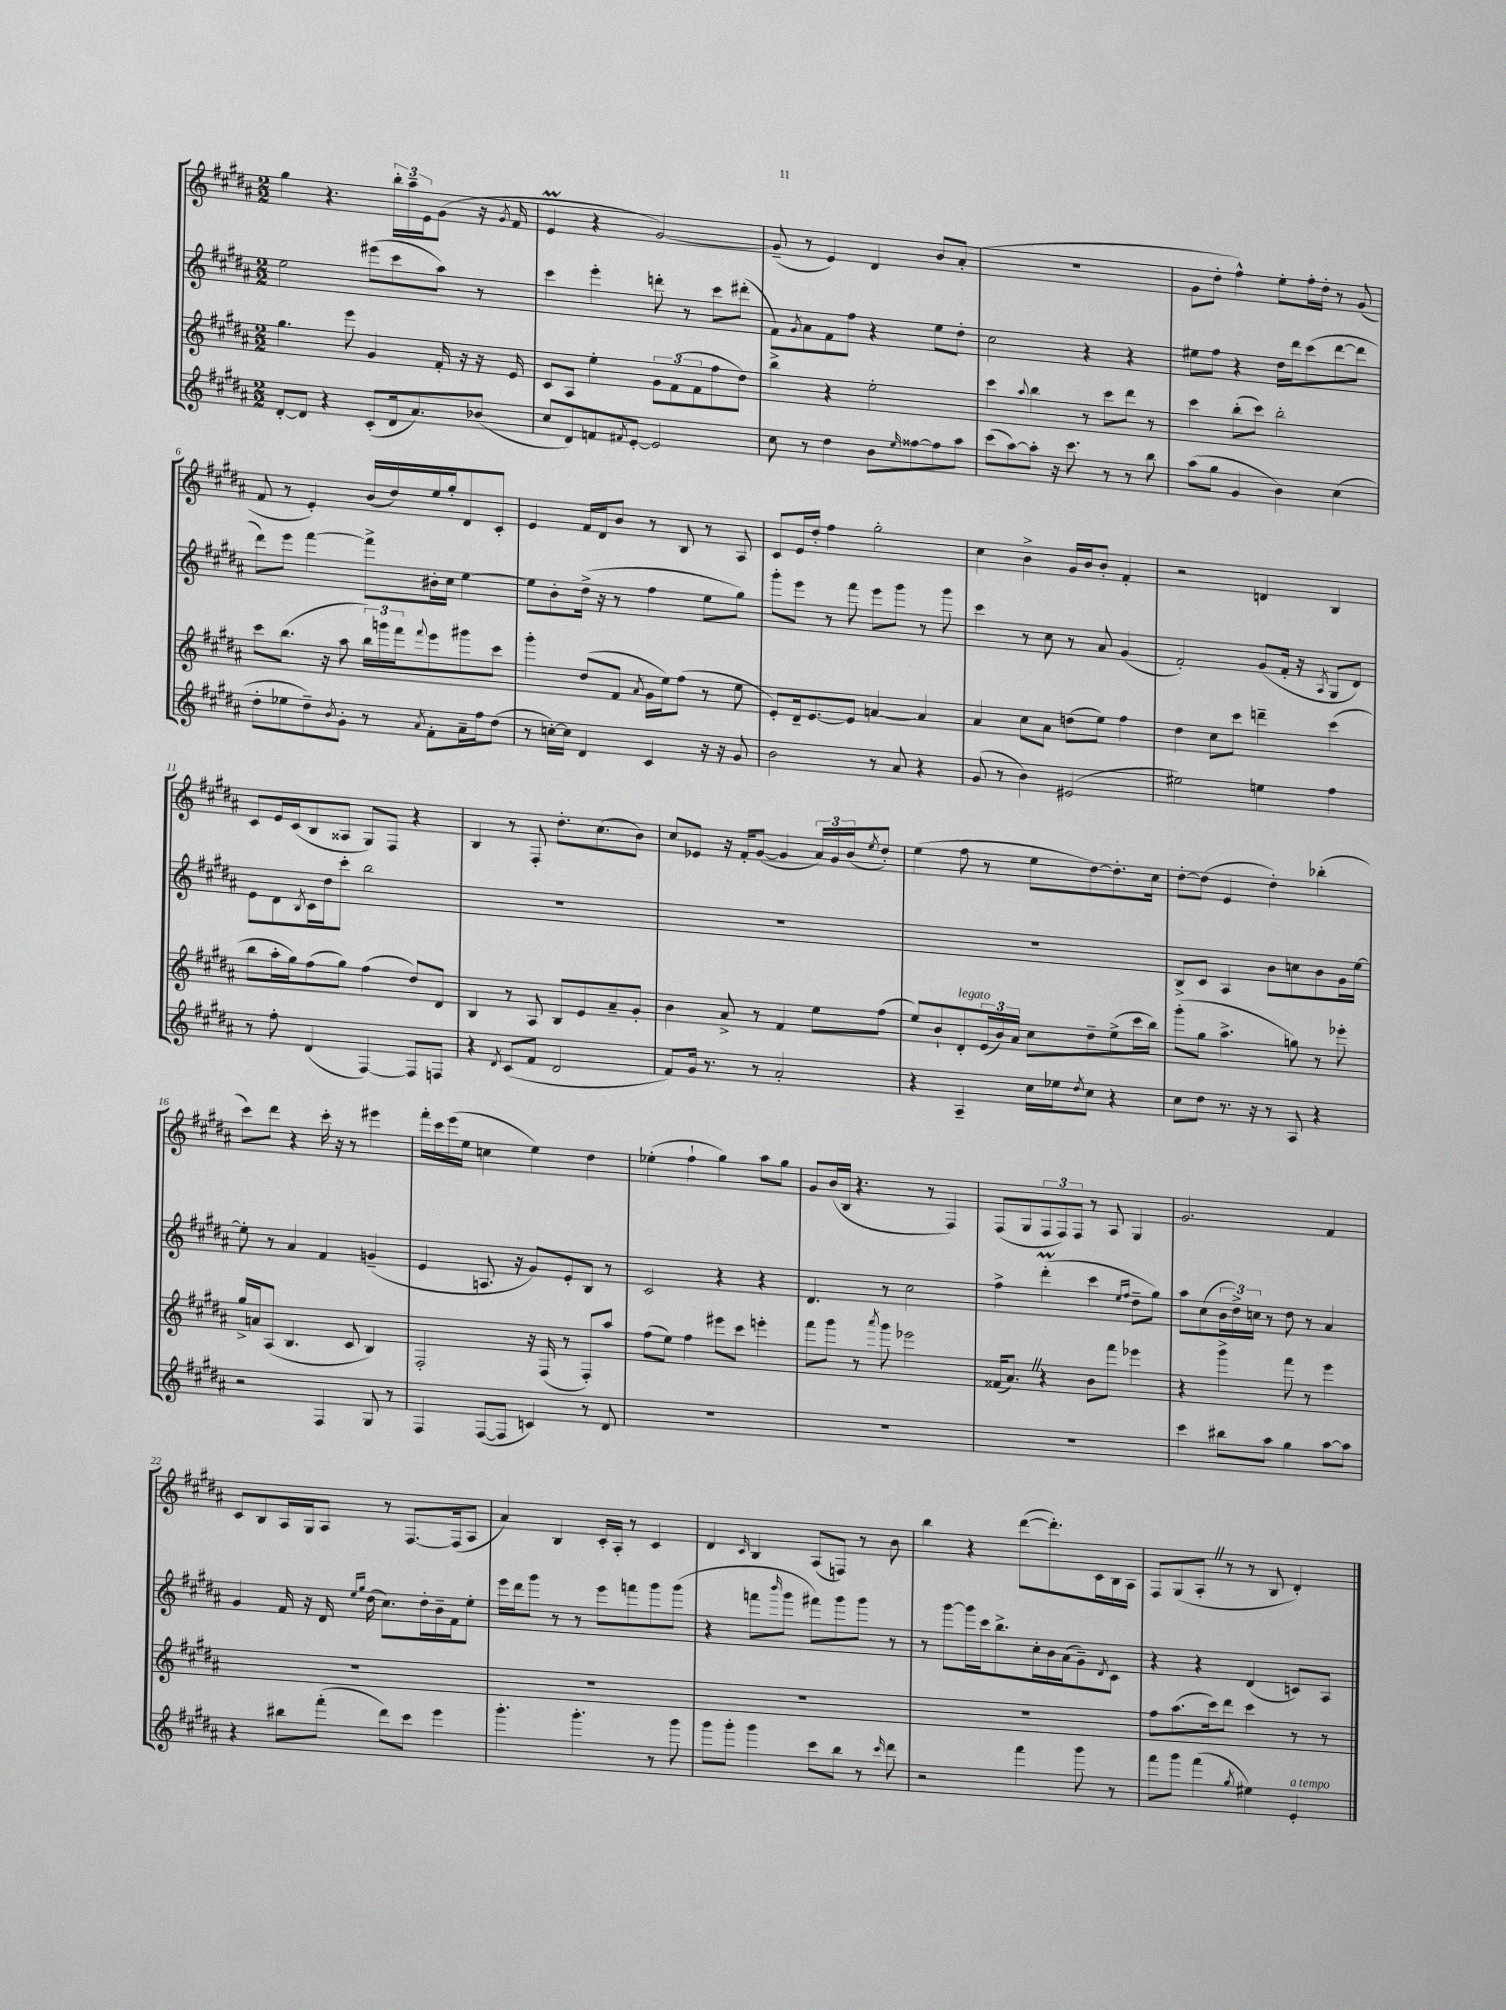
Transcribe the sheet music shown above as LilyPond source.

<<
\new StaffGroup <<
\new Staff = "s0" {
    \clef treble \key b \major \numericTimeSignature \time 2/2
    gis''4 r4. \tuplet 3/2 { b''16-. ais''16-- e'16 } gis'8( r16 \acciaccatura { gis'8 } fis'16 |
    e'4\prall r4 gis'2~) |
    gis'8--( r8 e'4) dis'4 b'8 ais'8-.( |
    R1 |
    gis'8 dis''8-. fis''4-^) e''8-. fis''16-. dis''16-. r8 gis'8( |
    fis'8 r8 e'4-.) b'16( dis''16) e''16 gis''16-. dis'8 cis'8-. |
    e'4 fis'16 dis'16 b'8 r8 b8 r8 ais8 |
    cis'8 e'16 dis''16-. fis''4 gis''2-. |
    cis''4 b'4-> gis'16 b'16 b'8-. fis'4-. |
    r2 d'4 b4 |
    cis'8 e'16 cis'16( b8 aisis8 gis8) fis8 r4 |
    b4 r8 fis8-. dis''8.-. cis''8.( b'8) |
    cis''8 ees'8 r16 fis'16-. gis'8~( gis'4 \tuplet 3/2 { ais'16) gis'16 b'16( } \acciaccatura { e''8 } dis''8-.) |
    e''4( fis''8 r8 e''8 dis''8~) dis''8.-. cis''16 |
    dis''8~-. dis''8( e'4 dis''4-.) bes''4-.( |
    cis'''8) dis'''8 r4 cis'''16-. r16 r8 eis'''4 |
    fis'''16-. cis'''16 e'''16( e''16 c''4 e''4) dis''4 |
    ees''4-.( fis''4-! gis''4) ais''8 gis''8 |
    gis'8 b'16( b16 r4. r8 fis4) |
    fis8( gis8 \tuplet 3/2 { fis8 fis8) fis8 } r8 ais8 gis4 |
    gis'2. fis'4 |
    cis'8 b8 ais16 gis16 ais8 r8 fis8.~ fis16( ais8 |
    ais'4) b4 cis'16-. ais16-. r8 cis'4 |
    dis'4 \grace { cis'16 } b4 ais8( f8) r8 b'8 |
    b''4 r4 dis'''8~( dis'''8.-.) cis'16 b16 ais16 |
    fis8 gis8( ais8-. \once \override BreathingSign.text = \markup { \musicglyph "scripts.caesura.straight" } \breathe r8 r8 b8 dis'4-.) \bar "|." |
}
\new Staff = "s1" {
    \clef treble \key b \major \numericTimeSignature \time 2/2
    e''2 eis'''8( cis'''8 ais''8) r8 |
    cis'''4 e'''4-. d'''8-. r8 cis'''8 dis'''8-.( |
    fis'8) \acciaccatura { gis'8 } ais'8 fis'8 fis''8 r4 e''8 dis''8-. |
    cis''2 r4 r4 |
    eis''8 fis''8 r4 dis''16 dis'''16 cis'''8( dis'''8~ dis'''8 |
    dis'''8) e'''8 fis'''4~ fis'''8-> bis'16-. cis''16 e''4~ |
    e''8 b'8-. dis''16->( r16 r8 fis''4 e''8 gis''8) |
    gis'''8-. e'''8 r8 fis'''8 e'''8 gis'''8 r8 gis'''8 |
    cis'''4 r8 cis''8 r8 ais'8 gis'4( |
    fis'2-.) gis'8( fis'16-. r16 \acciaccatura { ais8 } gis8 dis'8) |
    e'8 dis'8 \acciaccatura { b8 } cis'16 dis''16 cis'''8-. b''2 |
    R1 |
    R1 |
    R1 |
    b8-> cis'8 ais4 b'8 c''8 b'8 gis'16 e''16~ |
    e''8-. r8 ais'4 fis'4 g'4--( |
    e'4 a8. r16 gis'8) e'8-. b8 r8 |
    cis'2 r4 r4 |
    dis'4. r8 cis''2 |
    fis''4-> dis'''4-.\prall( cis'''4 \grace { e''16 fis''16 } dis''8-- gis''8) |
    ais''8 cis''8( \tuplet 3/2 { b'16 dis''16->) c''16 } r8 dis''8 r8 ais'4 |
    gis'4 fis'16 r16 dis'16 \grace { e''16 gis''16 } dis''16( cis''8.) dis''16-. b'16-- fis'16 e''8-. |
    e'''16 dis'''16 gis'''8 r8 r8 e'''8 f'''8 gis'''8 gis'''8( |
    r4 f'''8 \grace { b'''16 } gis'''8 fis'''8) gis'''8 gis'''8 r8 |
    r8 gis'''8~ gis'''16 cis'''16 b''8.-> cis''16-. b'16 ais'16( gis'8--) \acciaccatura { dis'8 } cis'8 |
    r4 r4 dis'4( c'8) ais8 \bar "|." |
}
\new Staff = "s2" {
    \clef treble \key b \major \numericTimeSignature \time 2/2
    gis''4. e'''8 gis'4 fis'16-. r16 r16 e'16 |
    cis'8 ais8 e''4-. \tuplet 3/2 { gis'8 fis'8( fis'8 } fis''8 dis''8) |
    b''4-> r4 e''2-. |
    cis'''4 \appoggiatura { ais''8 } b''4 r8 cis'''8 dis'''8 r8 |
    cis'''4 b''8-.( cis'''8) b''2-. |
    cis'''8 b''8.( r16 ais''8 \tuplet 3/2 { b''16) g'''16 fis'''16 } \appoggiatura { fis'''8 } e'''8 gis'''8 cis'''8 |
    gis'''4-. dis''8( fis'8 \acciaccatura { ais'8 } gis'16 e''16) fis''8( r8 e''8 |
    e'8-.) dis'16-- e'8.~ e'8 a'4~ a'4 |
    ais'4 cis''8 ais'8 d''8( e''8) fis''4 |
    dis''4 cis''8 cis'''8 d'''4-- cis'''4( |
    b''8 ais''16-. gis''16) fis''8( gis''8) fis''4( dis''8) dis'8 |
    b4 r8 ais8 b8 e'8 ais'8-- gis'8-. |
    b'4 ais'8-> r8 fis'4 e''8 fis''8( |
    e''8) b'8-! dis'8-.^\markup { \italic "legato" } \tuplet 3/2 { e'16( b'16) ais'16 } cis''8 dis''8-- e''8->( cis'''16 b''16) |
    gis'''8-.( gis''8 ais''4.-> g''8) r8 ees'''8-. |
    gis''16-> a'16 ais8( b4. cis'8 b4) |
    fis2-. r16 fis16( r8 fis8-.) ais''8 |
    fis''8( e''8) fis''4 eis'''8 cis'''8 e'''4-. |
    fis'''8 gis'''8 r8 \acciaccatura { ais'''8 } gis'''8 ees'''2 |
    fisis'16( ais'8.) \once \override BreathingSign.text = \markup { \musicglyph "scripts.caesura.straight" } \breathe r4 b'8 fis'''8 ees'''4 |
    r4 gis'''4-> fis'''8 r8 e'''4 |
    R1 |
    R1 |
    R1 |
    R1 |
    fis''8 ais''8.( cis'''16) dis'''8 cis'''4 r8 r8 \bar "|." |
}
\new Staff = "s3" {
    \clef treble \key b \major \numericTimeSignature \time 2/2
    dis'8~-. dis'8 r4 cis'8-.( dis'16 ais'8.) bes'8( |
    cis''8 dis'8) f'8 \acciaccatura { fis'8 } e'8~-. e'2 |
    cis''8 r8 dis''4 b'8 \grace { e''16 } fisis''8~ fisis''8 ais''8 |
    cis'''8( ais''8~) ais''8-. r16 cis'''8. r8 r8 b''8 |
    ais''8( gis''8 gis'4 b'4) cis''4( |
    dis''8-. ees''8 dis''8--) \acciaccatura { b'8 } gis'8-. r8 \acciaccatura { ais'8 } fis'8-. ais'16-- fis''16 dis''8( |
    r8 c''16~-.) c''16 dis'4 cis'4 r16 r16 gis'8 |
    b'2 r8 ais'8 r4 |
    gis'8( r8 b'4) eis'2( |
    eis''2) e''4 fis''4 |
    r8 fis''8-. dis'4( fis4~) fis8 f8 |
    r4 \acciaccatura { dis'8 } cis'8( fis'8 dis'2 |
    fis'8) gis'16 r8. r8 ais'2-. |
    r4 ais4-- cis''16 ees''16 \acciaccatura { dis''8 } cis''8 r4 |
    cis''8 dis''8 r8. r16 r8 ais8 r4 |
    r2 fis4 gis8 r8 |
    fis4 fis8~( fis8 c'4) r8 dis'8 |
    R1 |
    R1 |
    R1 |
    cis'''4 bis''8 ais''8 gis''4 ais''8~ ais''8 |
    r4 bis''8 fis'''8-.( dis'''8) cis'''8 e'''4 |
    gis'''4.-. gis'''4.-. r8 gis'''8 |
    gis'''8 gis'''8-. gis'''4 cis'''8 b''8 r8 \grace { cis'''16 } dis'''8 |
    r2 fis'''4 gis'''8 r8 |
    fis'''8 gis'''8 fis'''4( \acciaccatura { gis''8 } eis''4) e'4-.^\markup { \italic "a tempo" } \bar "|." |
}
>>
>>
